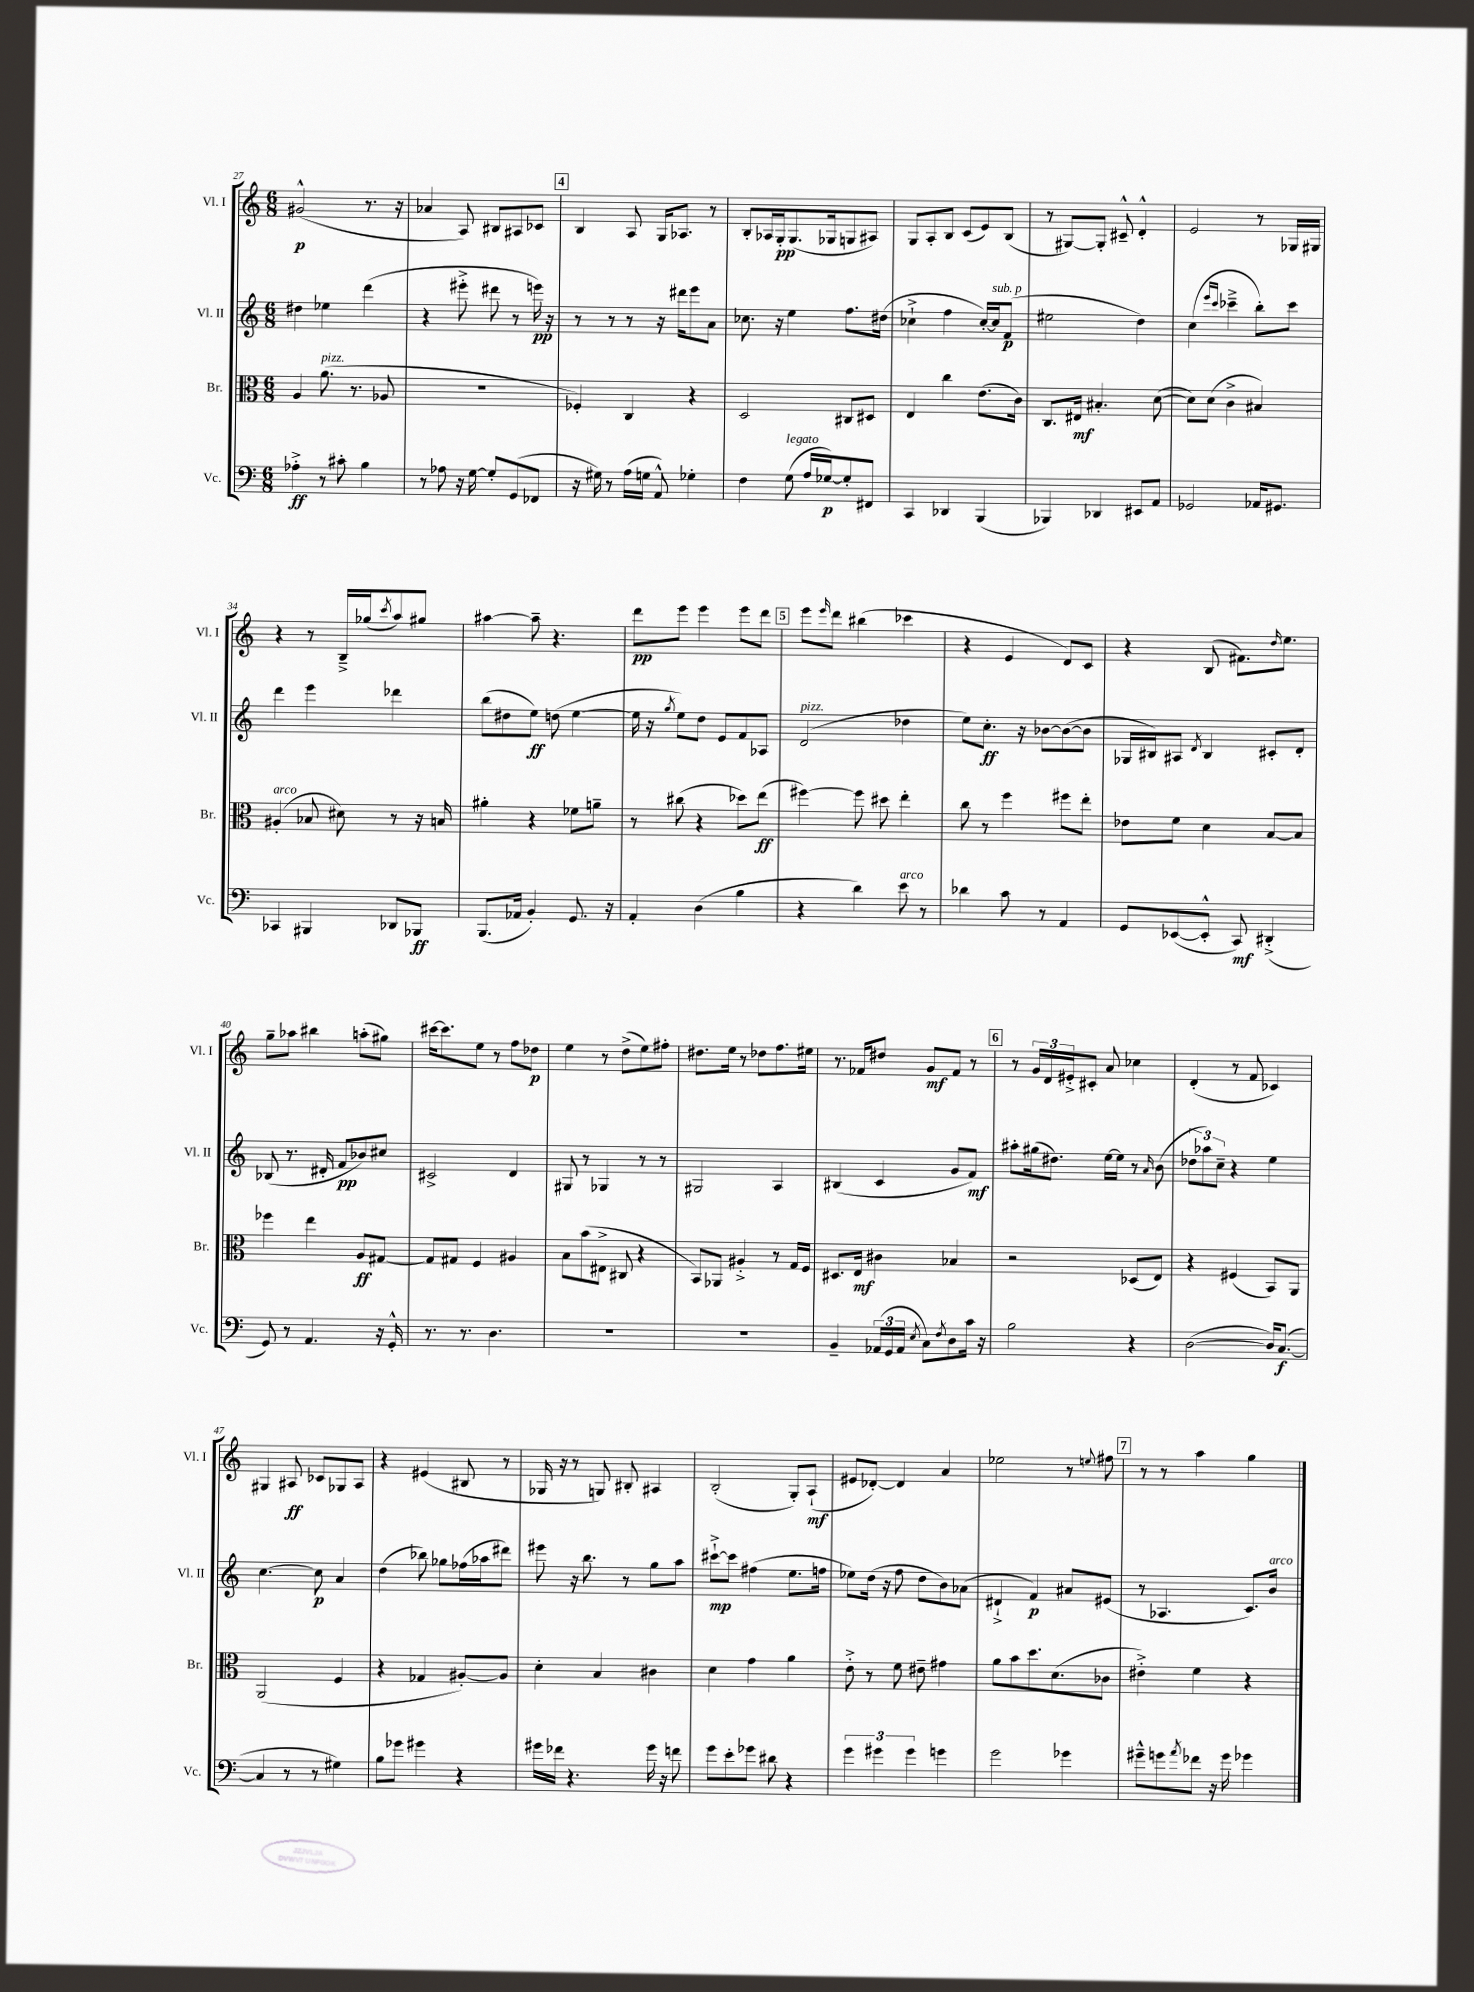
<<
\new StaffGroup <<
\new Staff = "s0" \with { instrumentName = "Vl. I" shortInstrumentName = "Vl. I" } {
    \clef treble \key c \major \numericTimeSignature \time 6/8
    gis'2-^\p( r8. r16 |
    aes'4 a8) bis8 ais8 ces'8 |
    \mark \markup { \box "4" } b4 a8 g16 aes8. r8 |
    b8-. aes16 g16-.\pp g8.( ges16 g8 ais8) |
    g8 a8-. b8 c'8( e'8) b8( |
    r8 gis8~) gis8-. cis'8---^ d'4-.-^ |
    e'2 r8 ges16 gis16 |
    r4 r8 b16---> ges''16( \acciaccatura { c'''8 } a''8) gis''8 |
    ais''4~ ais''8-- r4. |
    d'''8\pp e'''8 e'''4 e'''8 d'''8 |
    \mark \markup { \box "5" } e'''8 \grace { e'''16 } d'''8 bis''4( ces'''4 |
    r4 e'4 d'8) c'8 |
    r4 b8( fis'8.) \grace { d''16 } e''8. |
    g''8-- aes''8 bis''4 a''8-.( gis''8) |
    cis'''16~ cis'''8. e''8 r8 f''8 des''8\p |
    e''4 r8 d''8->( e''8) fis''8-. |
    dis''8. e''16 r8 des''8 f''8. eis''16 |
    r8. fes'16 dis''8 g'8\mf fes'8 r8 |
    \mark \markup { \box "6" } r8 \tuplet 3/2 { g'16 d'16 eis'16-.-> } cis'8-. a'8 ces''4 |
    d'4-.( r8 f'8 ces'4) |
    gis4 ais8\ff ces'8 ges8 ais8 |
    r4 eis'4( bis8 r8 |
    ges16 r16 r8 g8) bis8-. ais4 |
    b2-.( g8-.) a8-!\mf( |
    eis'8 des'8~-.) des'4 a'4 |
    ees''2 r8 \appoggiatura { e''8 } fis''8 |
    \mark \markup { \box "7" } r8 r8 a''4 g''4 \bar "|." |
}
\new Staff = "s1" \with { instrumentName = "Vl. II" shortInstrumentName = "Vl. II" } {
    \clef treble \key c \major \numericTimeSignature \time 6/8
    dis''4 ees''4 d'''4( |
    r4 eis'''8-.-> dis'''8 r8 e'''16\pp) r16 |
    \mark \markup { \box "4" } r8 r8 r8 r16 dis'''16 e'''8 a'8 |
    ces''8. r16 e''4 f''8. dis''16( |
    ces''4-!-> f''4 ces''16~-.) ces''16^\markup { \italic "sub. p" } f'8\p( |
    eis''2 d''4) |
    c''4( \grace { e'''16 c'''16 } ces'''4---> b''8-.) ces'''8 |
    d'''4 e'''4 des'''4 |
    b''8( dis''8 e''8\ff) d''8( e''4~ |
    e''16 r16 \acciaccatura { g''8 } e''8) d''8 e'8 f'8 aes8 |
    \mark \markup { \box "5" } d'2^\markup { \italic "pizz." }( des''4 |
    e''8) c''8.-.\ff r16 bes'8~ bes'8~( bes'8 |
    ges16 bis16) ais8 \acciaccatura { d'8 } bis4 cis'8-. d'8-. |
    bes8( r8. dis'16-. f'8\pp bes'8) cis''8 |
    cis'2-> d'4 |
    gis8 r8 ges4 r8 r8 |
    gis2 a4 |
    bis4( c'4 g'8 f'8\mf) |
    \mark \markup { \box "6" } ais''8-. gis''16( dis''8.) e''16~ e''16 r8 \grace { a'16 } b'8( |
    \tuplet 3/2 { des''8 aes''8) c''8-- } r4 e''4 |
    c''4.~ c''8\p a'4 |
    d''4( bes''8) ges''8 fes''16( aes''16 dis'''8) |
    eis'''8 r16 b''8. r8 g''8 a''8 |
    cis'''8~-!->\mp cis'''8 fis''4( e''8. f''16 |
    ees''8) d''16( r16 f''8 d''8 b'8) aes'8( |
    dis'4-!-> f'4\p) ais'8 eis'8( |
    \mark \markup { \box "7" } r8 aes4. c'8.) b'16^\markup { \italic "arco" } \bar "|." |
}
\new Staff = "s2" \with { instrumentName = "Br." shortInstrumentName = "Br." } {
    \clef alto \key c \major \numericTimeSignature \time 6/8
    a4 a'8.^\markup { \italic "pizz." }( r8. aes8 |
    R2. |
    \mark \markup { \box "4" } fes4-.) c4 r4 |
    d2 cis8 dis8 |
    e4 c''4 e'8.( c'16) |
    c8. eis16\mf bis4.-. d'8~( |
    d'8) d'8( c'4-> bis4) |
    ais4-.^\markup { \italic "arco" }( bes8 dis'8) r8 r16 b16 |
    ais'4-. r4 fes'8 a'8-- |
    r8 cis''8( r4 des''8) e''8\ff( |
    \mark \markup { \box "5" } fis''4~) fis''8 dis''8 e''4-. |
    c''8 r8 f''4 fis''8 e''8-. |
    ees'8 f'8 d'4 b8~ b8 |
    fes''4 e''4 a8\ff gis8~ |
    gis8 gis8 f4 ais4 |
    b8 b'8( eis8-> cis8 r4 |
    b,8) aes,8 ais4-.-> r8 g16 f16 |
    dis8. e16\mf cis'4 bes4 |
    \mark \markup { \box "6" } r2 des8( e8) |
    r4 fis4( b,8) a,8 |
    a,2( f4 |
    r4 ges4 ais8~-.) ais8 |
    d'4-. b4 cis'4 |
    d'4 g'4 a'4 |
    e'8-.-> r8 f'8 eis'8-- gis'4 |
    a'8 b'8 d''8. d'8.( ces'8 |
    \mark \markup { \box "7" } eis'4-.->) f'4 r4 \bar "|." |
}
\new Staff = "s3" \with { instrumentName = "Vc." shortInstrumentName = "Vc." } {
    \clef bass \key c \major \numericTimeSignature \time 6/8
    aes4-.->\ff r8 cis'8-. b4 |
    r8 aes8 r16 g16~ g8-. g,8( fes,8 |
    \mark \markup { \box "4" } r16 gis16) r8 a16( g16 a,8-^) ges4-. |
    f4 g8^\markup { \italic "legato" }( a16 ges16~\p) ges8-. fis,8 |
    c,4 des,4 b,,4( |
    bes,,4) des,4 eis,8 a,8 |
    ges,2 aes,16 gis,8. |
    ces,4 bis,,4 des,8 bes,,8\ff |
    b,,8.( aes,16 b,4-.) g,8. r16 |
    a,4-. d4( b4 |
    \mark \markup { \box "5" } r4 d'4) e'8^\markup { \italic "arco" } r8 |
    des'4 c'8 r8 a,4 |
    g,8 ees,8~( ees,8-.-^ c,8\mf) dis,4-.->( |
    g,8) r8 a,4. r16 g,16-.-^ |
    r8. r8. d4. |
    R2. |
    R2. |
    b,4-- \tuplet 3/2 { aes,16( g,16 aes,16 } \acciaccatura { e8 } c8) \acciaccatura { f8 } d8 c'16 r16 |
    \mark \markup { \box "6" } b2 r4 |
    d2~( d16) c8.~\f( |
    c4 r8 r8 gis4) |
    b8 ges'8 gis'4 r4 |
    gis'16 fes'16 r4. gis'16 r16 f'8 |
    g'8 e'8-. ges'8 dis'8 r4 |
    \tuplet 3/2 { g'4 gis'4 gis'4 } g'4 |
    g'2 ges'4 |
    \mark \markup { \box "7" } gis'8---^ g'8 \acciaccatura { a'8 } fes'8 r16 g'16 ges'4 \bar "|." |
}
>>
>>
\layout { \context { \Score currentBarNumber = #27 } }
